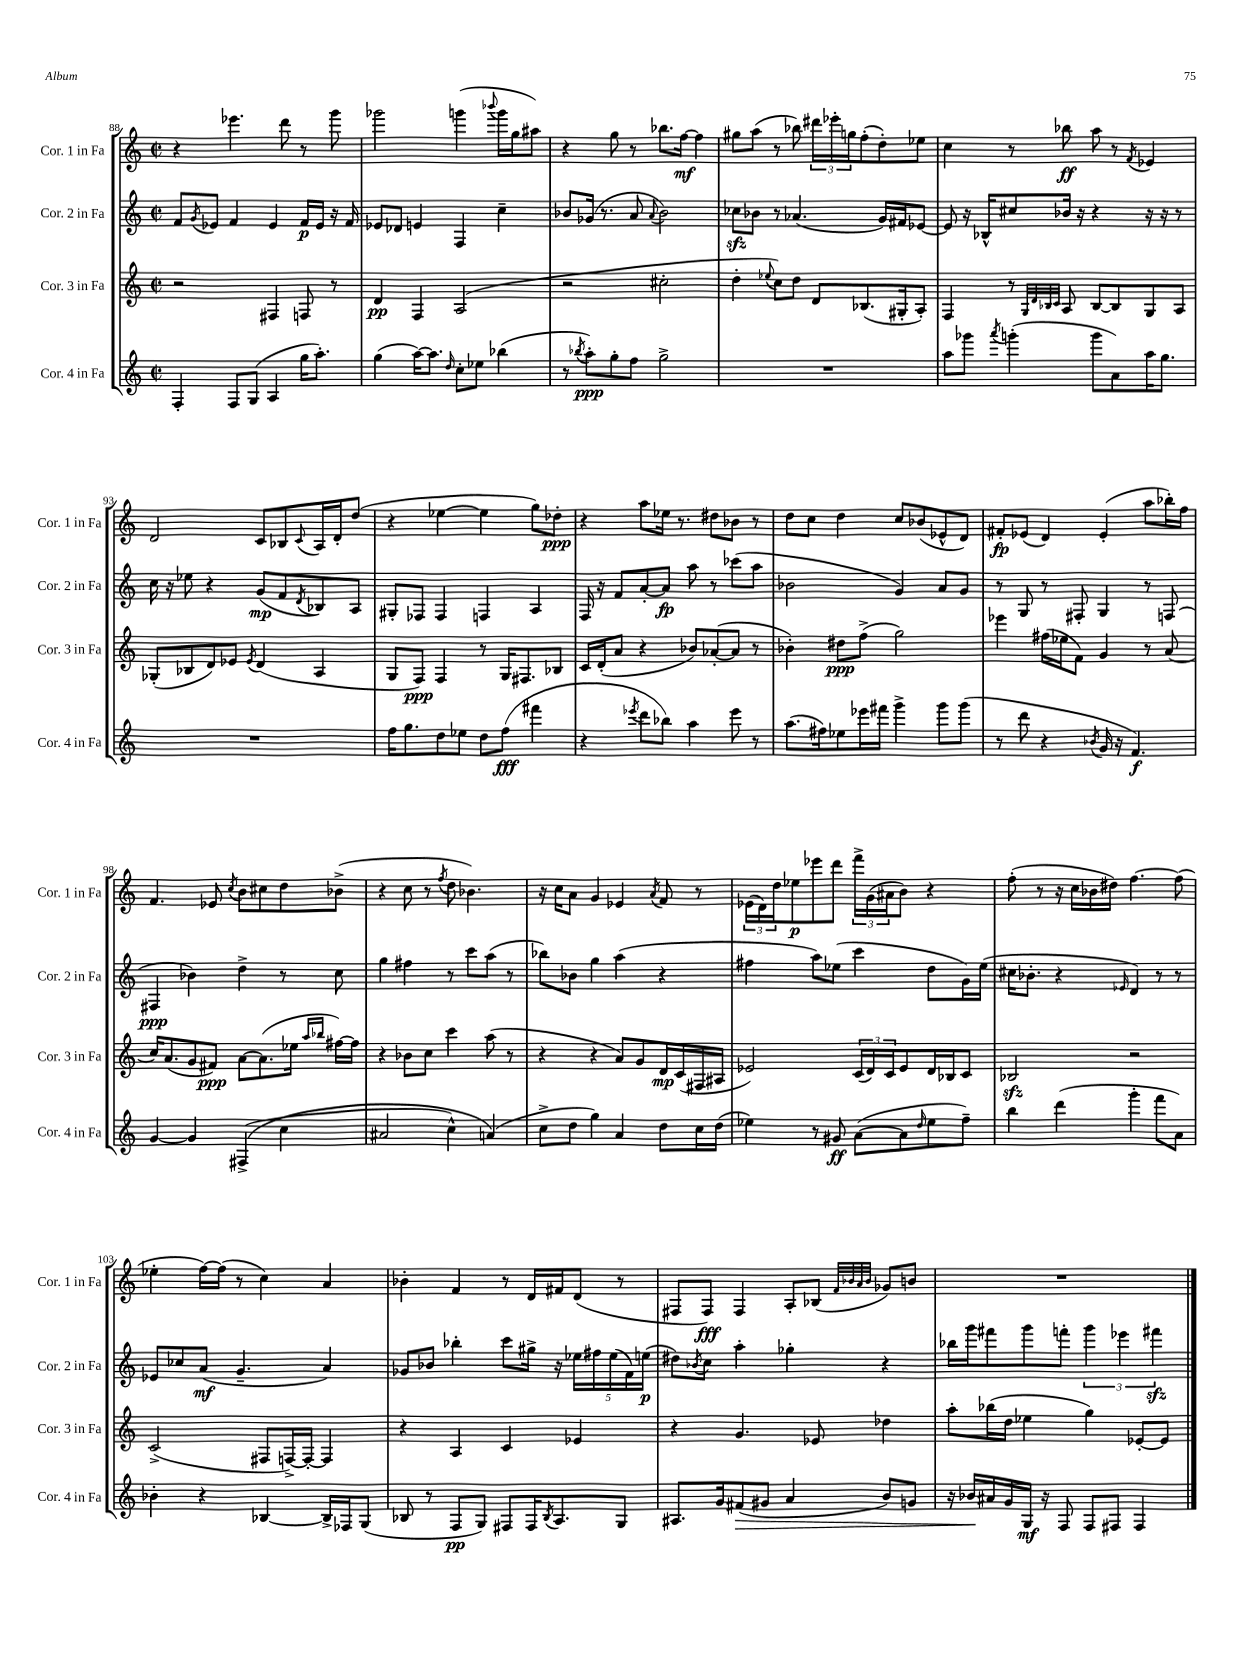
<<
\new StaffGroup <<
\new Staff = "s0" \with { instrumentName = "Cor. 1 in Fa" shortInstrumentName = "Cor. 1 in Fa" } {
    \clef treble \key c \major \defaultTimeSignature \time 2/2
    r4 ees'''4. d'''8 r8 g'''8 |
    ges'''2 g'''4( \appoggiatura { bes'''8 } g'''16 g''16 ais''8) |
    r4 g''8 r8 bes''8. f''16~\mf f''4 |
    gis''8 a''8( r8 bes''8) \tuplet 3/2 { dis'''16 ees'''16-. g''16 } f''8-.( d''8-.) ees''8 |
    c''4 r8 bes''8\ff a''8 r8 \acciaccatura { f'8 } ees'4 |
    d'2 c'8 bes8 \appoggiatura { c'8 } a16 d'16-. d''8( |
    r4 ees''4~ ees''4 g''8) des''8-.\ppp |
    r4 a''8 ees''16 r8. dis''8 bes'8 r8 |
    d''8 c''8 d''4 c''8 bes'8( ees'8-^ d'8) |
    fis'8-.\fp ees'8( d'4) ees'4-.( a''8 bes''16-.) f''16 |
    f'4. ees'8 \acciaccatura { c''8 } b'8 cis''8 d''8 bes'8->( |
    r4 c''8 r8 \acciaccatura { f''8 } d''8 bes'4.) |
    r16 c''16 a'8 g'4 ees'4 \acciaccatura { a'8 } f'8 r8 |
    \tuplet 3/2 { ees'16( d'16) d''16 } ees''8\p ees'''8 d'''8 \tuplet 3/2 { f'''16-> g'16( ais'16 } b'8) r4 |
    f''8-.( r8 r16 c''16 bes'16 dis''16) f''4.~ f''8( |
    ees''4-. f''16~) f''16( r8 c''4) a'4 |
    bes'4-. f'4 r8 d'16 fis'16 d'8( r8 |
    fis8 fis8\fff) fis4 a8-. bes8( \grace { f'32 bes'32 a'32 bes'32 } ges'8) b'8 |
    R1 \bar "|." |
}
\new Staff = "s1" \with { instrumentName = "Cor. 2 in Fa" shortInstrumentName = "Cor. 2 in Fa" } {
    \clef treble \key c \major \defaultTimeSignature \time 2/2
    f'8 \acciaccatura { g'8 } ees'8 f'4 ees'4 f'16\p ees'16 r16 f'16 |
    ees'8 des'8 e'4 f4 c''4-- |
    bes'8 ges'16( r8. a'8 \appoggiatura { a'8 } bes'2) |
    ces''8\sfz bes'8 r8 aes'4.( g'16) fis'16 ees'8~ |
    ees'8 r16 bes16-^ cis''8 bes'16 r16 r4 r16 r16 r8 |
    c''16 r16 ees''8 r4 g'8\mp( f'8 \acciaccatura { d'8 } bes8) a8 |
    gis8-. fes8 fes4 f4 a4 |
    f16 r16 f'8 a'8~-. a'8\fp a''8 r8 ces'''8( a''8 |
    bes'2 g'4) a'8 g'8 |
    r8 g8 r8 fis8-. g4 r8 f8( |
    fis4\ppp bes'4) d''4-> r8 c''8 |
    g''4 fis''4 r8 c'''8 a''8( r8 |
    bes''8) bes'8 g''4 a''4( r4 |
    fis''4 a''8) ees''8( c'''4 d''8 g'16) ees''16( |
    cis''16 bes'8.-. r4 \grace { ees'16 } d'4) r8 r8 |
    ees'8 ces''8 a'8\mf( g'4.-- a'4) |
    ges'8 bes'8 bes''4-. c'''8 gis''16-> r16 \tuplet 5/4 { ees''16 fis''16 ees''16( f'16) e''16\p( } |
    dis''8) \acciaccatura { bes'8 } c''8 a''4-. ges''4-. r4 |
    bes''16 g'''16 fis'''8 g'''8 f'''8-. \tuplet 3/2 { g'''4 ees'''4 fis'''4\sfz } \bar "|." |
}
\new Staff = "s2" \with { instrumentName = "Cor. 3 in Fa" shortInstrumentName = "Cor. 3 in Fa" } {
    \clef treble \key c \major \defaultTimeSignature \time 2/2
    r2 fis4 f8 r8 |
    d'4\pp f4 a2( |
    r2 cis''2-. |
    d''4-. \appoggiatura { ees''8 } c''8) d''8 d'8 bes8.( gis16-. a8-.) |
    f4 r8 \grace { g32 d'32 bes32 c'32 } a8 bes8~ bes8 g8 a8 |
    ges8-.( bes8 d'8) ees'8 \acciaccatura { ees'8 } d'4( a4 |
    g8 f8\ppp) f4 r8 g16 fis8. bes8 |
    c'16 d'16-.( a'8 r4 bes'8) aes'8~-.( aes'8 r8 |
    bes'4-.) dis''8\ppp f''8->( g''2) |
    ees'''4 fis''16( ees''16 f'8) g'4 r8 a'8( |
    c''16) a'8.( g'8 fis'8\ppp) a'8~ a'8.( ees''16 \grace { a''16 bes''16 } fis''16~) fis''16 |
    r4 bes'8 c''8 c'''4 a''8( r8 |
    r4 r4 a'8) g'8 d'16\mp c'16( fis16 ais16 |
    ees'2) \tuplet 3/2 { c'16( d'16) c'16 } ees'8 d'16 bes16 c'8 |
    bes2\sfz r2 |
    c'2->( fis8 f16~->) f16~-. f4 |
    r4 a4 c'4 ees'4 |
    r4 g'4. ees'8 des''4 |
    a''8-. bes''16( d''16 ees''4 g''4) ees'8~-. ees'8 \bar "|." |
}
\new Staff = "s3" \with { instrumentName = "Cor. 4 in Fa" shortInstrumentName = "Cor. 4 in Fa" } {
    \clef treble \key c \major \defaultTimeSignature \time 2/2
    f4-. f8 g8( a4 g''16 a''8.-.) |
    g''4( a''16~) a''8. \grace { d''16 } c''8-. ees''8 bes''4( |
    r8 \acciaccatura { bes''8 } a''8-.\ppp) g''8-. f''8 g''2-> |
    R1 |
    a''8 ges'''8 \acciaccatura { a'''8 } g'''4-.( g'''8 a'8) a''16 g''8. |
    R1 |
    f''16 g''8. d''8 ees''8 d''8 f''8\fff( fis'''4 |
    r4 \acciaccatura { ees'''8 } d'''8 bes''8) a''4 ees'''8 r8 |
    a''8.( fis''16) ees''8 ees'''16 fis'''16 g'''4-> g'''8 g'''8( |
    r8 d'''8 r4 \acciaccatura { bes'8 } g'16 r16 f'4.\f) |
    g'4~ g'4 fis4->(\( c''4 |
    ais'2 c''4-^) a'4(\) |
    c''8-> d''8 g''4) a'4 d''8 c''16 d''16( |
    ees''4) r8 gis'8\ff a'8~( a'8 \grace { d''16 } ees''8 f''8--) |
    b''4 d'''4( g'''4-. f'''8 a'8) |
    bes'4-. r4 bes4~ bes16-> fes16 g8( |
    bes8 r8 f8\pp g8) fis8 fis16 \acciaccatura { bes8 } a8. g8 |
    ais8. g'16 fis'8\>( gis'8 a'4 b'8) g'8 |
    r16 bes'16\! ais'16 g'16 g16\mf r16 f8 f8 fis8 fis4 \bar "|." |
}
>>
>>
\layout { \context { \Score currentBarNumber = #88 } }
